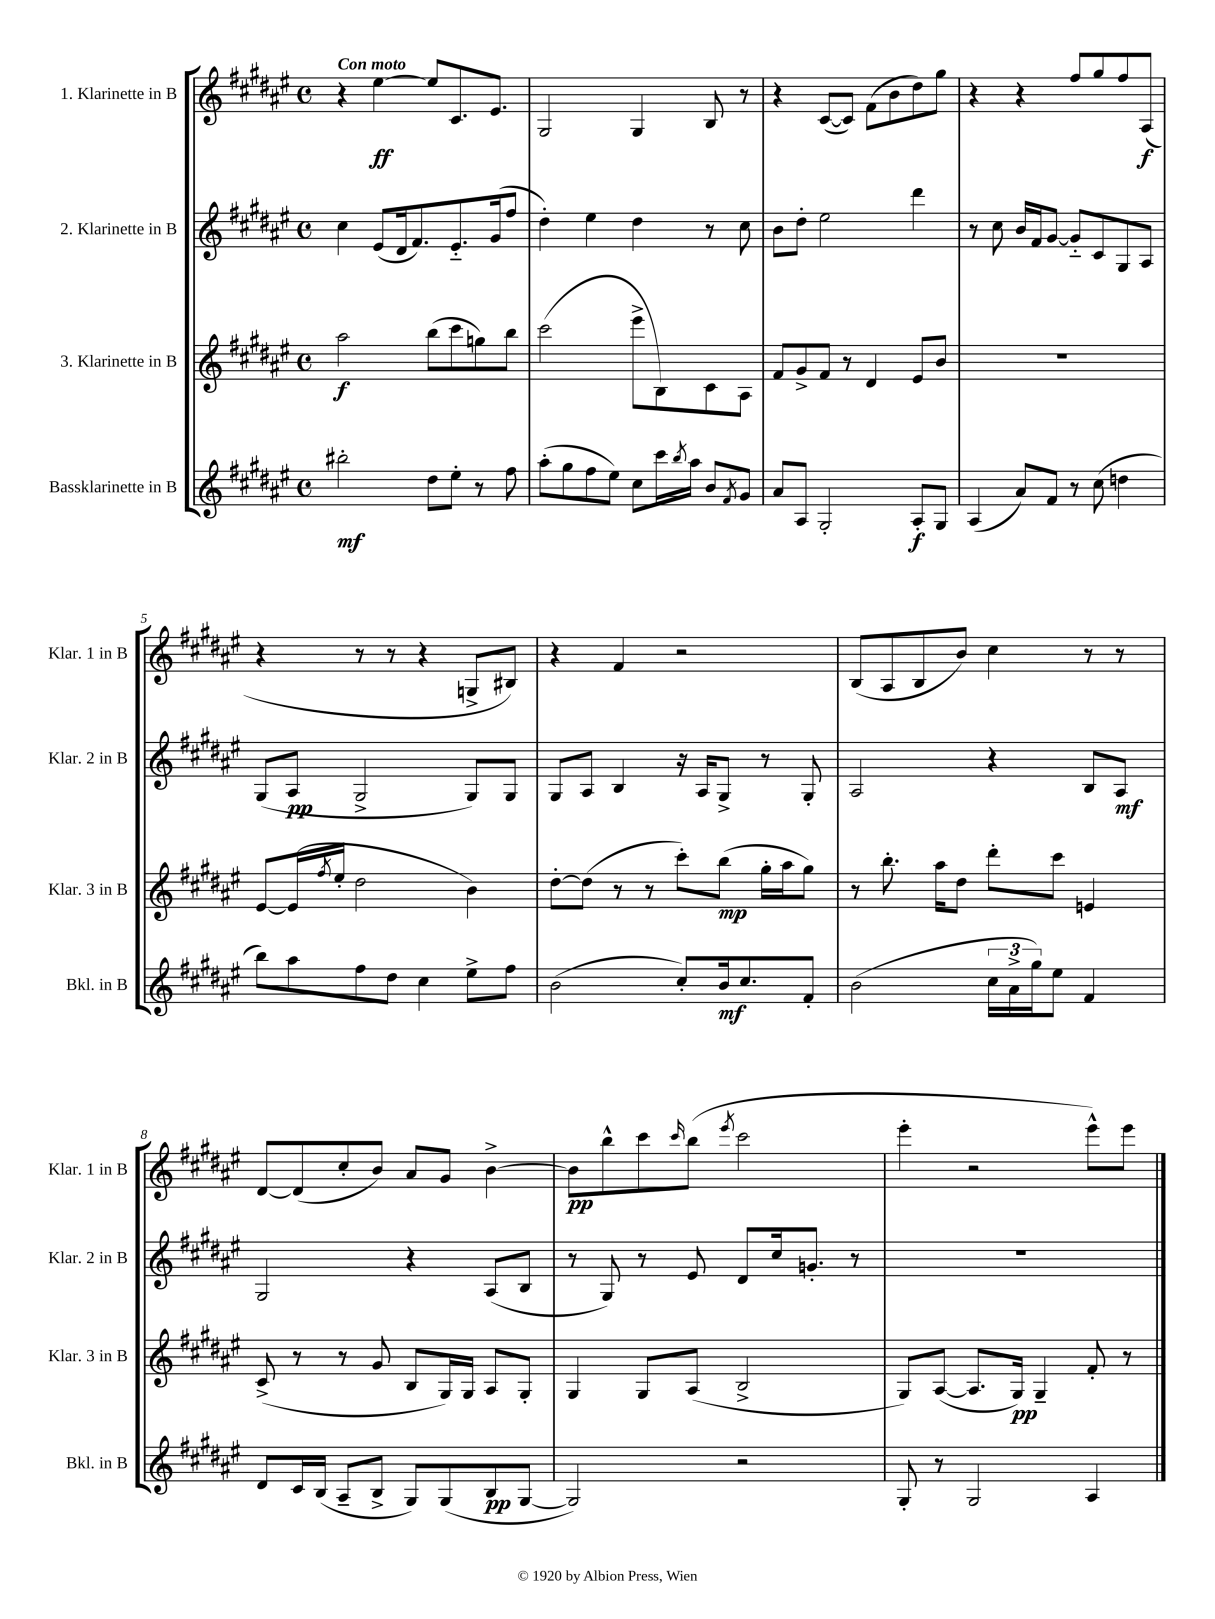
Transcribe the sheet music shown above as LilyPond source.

<<
\new StaffGroup <<
\new Staff = "s0" \with { instrumentName = "1. Klarinette in B" shortInstrumentName = "Klar. 1 in B" } {
    \clef treble \key fis \major \defaultTimeSignature \time 4/4 \tempo "Con moto"
    r4 eis''4~\ff eis''8 cis'8. eis'8. |
    gis2 gis4 b8 r8 |
    r4 cis'8~( cis'8) fis'8( b'8 dis''8) gis''8 |
    r4 r4 fis''8 gis''8 fis''8 ais8\f( |
    r4 r8 r8 r4 g8-> bis8) |
    r4 fis'4 r2 |
    b8( ais8 b8 b'8) cis''4 r8 r8 |
    dis'8~ dis'8( cis''8-. b'8) ais'8 gis'8 b'4~-> |
    b'8\pp b''8-^ cis'''8 \grace { cis'''16 } b''8( \acciaccatura { eis'''8 } cis'''2 |
    eis'''4-. r2 eis'''8-^) eis'''8 \bar "|." |
}
\new Staff = "s1" \with { instrumentName = "2. Klarinette in B" shortInstrumentName = "Klar. 2 in B" } {
    \clef treble \key fis \major \defaultTimeSignature \time 4/4
    cis''4 eis'8( dis'16 fis'8.) eis'8.-_ gis'16( fis''8 |
    dis''4-.) eis''4 dis''4 r8 cis''8 |
    b'8 dis''8-. eis''2 dis'''4 |
    r8 cis''8 b'16 fis'16 gis'8~ gis'8-_ cis'8 gis8 ais8 |
    gis8( ais8\pp gis2-> gis8) gis8 |
    gis8 ais8 b4 r16 ais16 gis8-> r8 gis8-. |
    ais2 r4 b8 ais8\mf |
    gis2 r4 ais8( b8 |
    r8 gis8) r8 eis'8 dis'8 cis''16 g'8.-. r8 |
    R1 \bar "|." |
}
\new Staff = "s2" \with { instrumentName = "3. Klarinette in B" shortInstrumentName = "Klar. 3 in B" } {
    \clef treble \key fis \major \defaultTimeSignature \time 4/4
    ais''2\f b''8( cis'''8 g''8) b''8 |
    cis'''2( eis'''8-> b8) cis'8 ais8 |
    fis'8 gis'8-> fis'8 r8 dis'4 eis'8 b'8 |
    R1 |
    eis'8~ eis'16( \acciaccatura { fis''8 } eis''16-. dis''2 b'4) |
    dis''8~-. dis''8( r8 r8 cis'''8-.) b''8\mp( gis''16-. ais''16 gis''8) |
    r8 b''8.-. ais''16 dis''8 dis'''8-. cis'''8 e'4 |
    cis'8->( r8 r8 gis'8 b8 gis16) gis16 ais8 gis8-. |
    gis4 gis8 ais8( b2-> |
    gis8) ais8~( ais8. gis16\pp) gis4-- fis'8-. r8 \bar "|." |
}
\new Staff = "s3" \with { instrumentName = "Bassklarinette in B" shortInstrumentName = "Bkl. in B" } {
    \clef treble \key fis \major \defaultTimeSignature \time 4/4
    bis''2-.\mf dis''8 eis''8-. r8 fis''8 |
    ais''8-.( gis''8 fis''8 eis''8) cis''8 cis'''16 \acciaccatura { b''8 } ais''16 b'8 \acciaccatura { fis'8 } gis'8 |
    ais'8 ais8 gis2-. ais8-.\f gis8 |
    ais4( ais'8) fis'8 r8 cis''8( d''4 |
    b''8) ais''8 fis''8 dis''8 cis''4 eis''8-> fis''8 |
    b'2( cis''8-.) b'16\mf cis''8. fis'8-. |
    b'2( \tuplet 3/2 { cis''16 ais'16-> gis''16) } eis''8 fis'4 |
    dis'8 cis'16 b16( ais8-- b8-> gis8) gis8( b8\pp gis8~ |
    gis2) r2 |
    gis8-. r8 gis2 ais4 \bar "|." |
}
>>
>>
